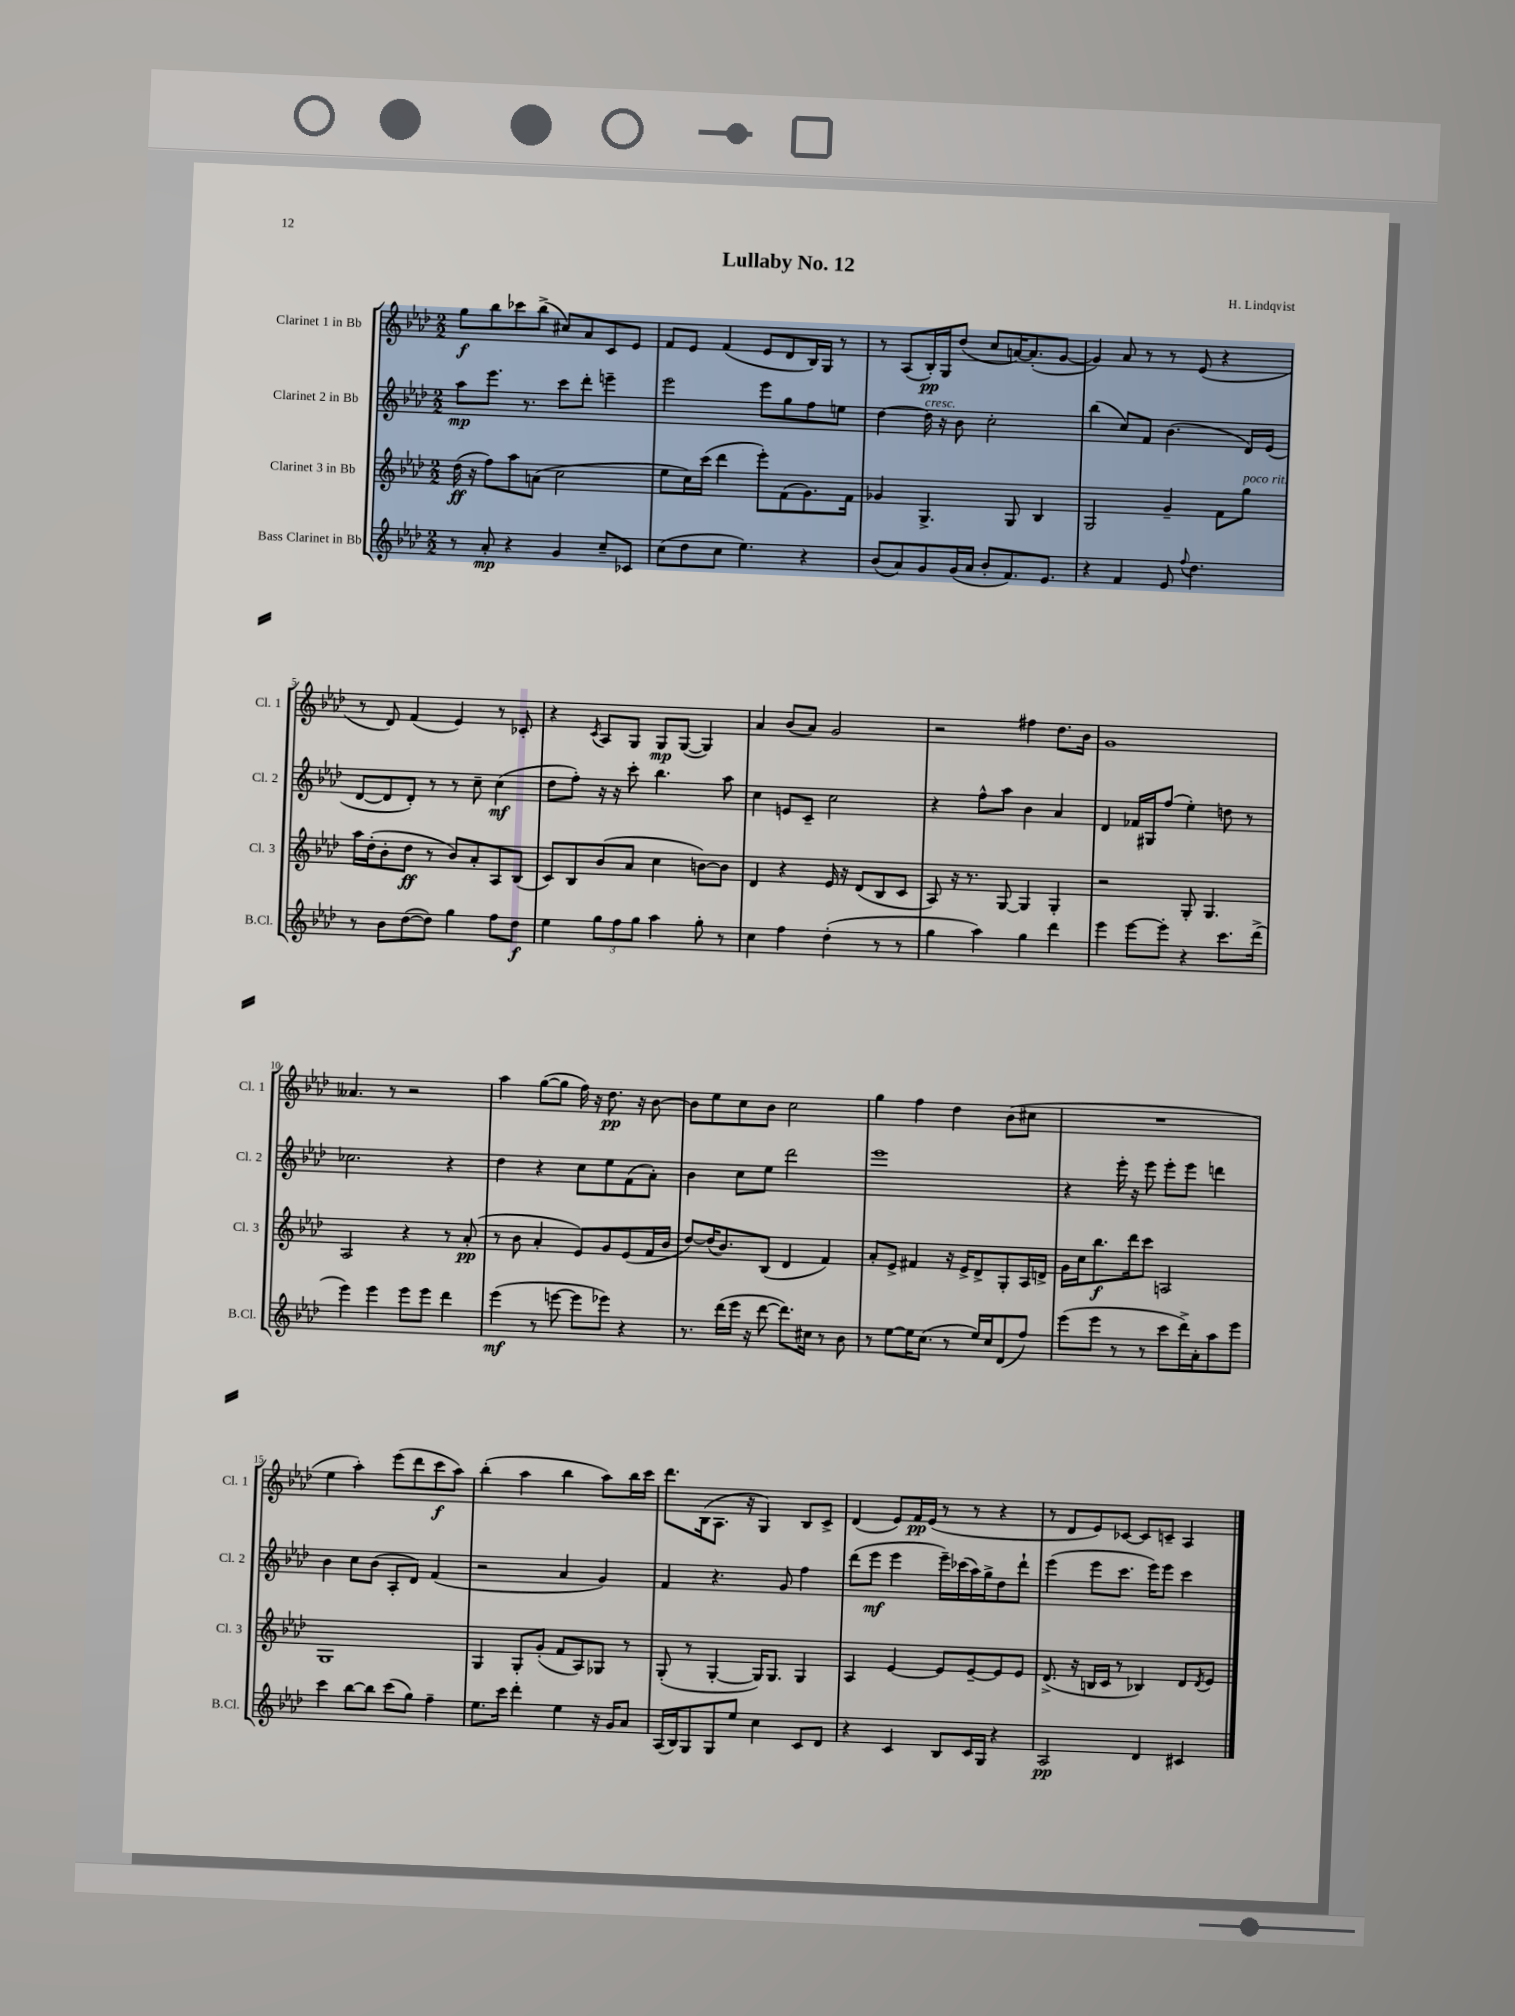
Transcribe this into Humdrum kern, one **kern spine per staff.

**kern	**kern	**kern	**kern
*staff4	*staff3	*staff2	*staff1
*clefG2	*clefG2	*clefG2	*clefG2
*k[b-e-a-d-]	*k[b-e-a-d-]	*k[b-e-a-d-]	*k[b-e-a-d-]
*M2/2	*M2/2	*M2/2	*M2/2
8r	(16dd-	8aa-	8gg
.	16r	.	.
8a-'	8ff)	8.eee-	8bb-
4r	8aa-	.	8ccc-
.	.	8.r	.
.	(8a	.	(8bb-^
4g	2cc	8ccc	8cc#)
.	.	8ddd-'	8a-
8cc~	.	4eee~	8c
8c-	.	.	8e-
=	=	=	=
(8cc	8ee-	2eee-	8f
8dd-	16cc)	.	8e-
.	(16ccc	.	.
8cc	4ddd-	.	(4f
4.ee-)	.	.	.
.	8eee-')	8eee-	8e-
.	(8f	8gg	8d-
4r	8.g)	8ff	16B-)
.	.	.	16G
.	.	8ee	8r
.	16f	.	.
=	=	=	=
(8b-	4g-	[4dd-	8r
8a-)	.	.	(8A-
8g	4.G^	16dd-]	16B-')
.	.	16r	16G
(16g	.	8b-	(8dd-
16a-	.	.	.
8b-'	.	2cc'	8cc
8.f)	8G	.	[16a)
.	.	.	(8.a']
.	4B-	.	.
8.e-	.	.	.
.	.	.	[8g
=	=	=	=
4r	2G	(4bb-	4g])
4f	.	8cc)	8a-
.	.	8f	8r
8e-	4g~	(4.b-	8r
8qqff	.	.	.
4.dd-	.	.	(8e-
.	8f	.	4r
.	8gg	16d-)	.
.	.	(16e-	.
=	=	=	=
8r	16aa-	[8d-	8r
.	(16dd-'	.	.
8b-	8b-'	8d-]	8d-)
([8dd-	8dd-	8d-')	(4f
8dd-])	8r	8r	.
4gg	8b-)	8r	4e-)
.	8a-'	8cc~	.
8ff	8A-	(4cc	8r
8dd-	(8B-	.	8c-'
=	=	=	=
4ee-	8c)	8dd-	4r
.	8B-	8ff')	.
.	.	.	8qc
12gg	(8b-	16r	8A-
.	.	16r	.
12ff	.	.	.
.	8a-	8ccc'	8G
12gg	.	.	.
4aa-	4cc	4.bb-	8G
.	.	.	([8G
8gg'	[8b)	.	4G])
8r	8b]	8aa-	.
=	=	=	=
4cc	4d-	4cc	4a-
4ff	4r	8e	(8b-
.	.	8c~	8a-)
(4dd-'	16e-	2cc	2g
.	16r	.	.
.	(8d-	.	.
8r	8B-	.	.
8r	8c	.	.
=	=	=	=
4gg	8A-)	4r	2r
.	16r	.	.
.	8.r	.	.
4aa-)	.	8ff^^	.
.	[8G	8aa-	.
4gg	4G]	4b-	4ff#
4ddd-	4G'	4a-	8.dd-
.	.	.	16b-
=	=	=	=
4eee-	2r	4d-	1g
[8eee-	.	16f-	.
.	.	16G#	.
8eee-']	.	(8ff	.
4r	8G'	4ee-')	.
.	4.G	.	.
8.ccc	.	8dd	.
.	.	8r	.
(16ddd-^	.	.	.
=	=	=	=
4eee-)	2A-	2.cc-	4.a--
4eee-	.	.	.
.	.	.	8r
8eee-	4r	.	2r
8eee-	.	.	.
4ddd-	8r	4r	.
.	(8a-'	.	.
=	=	=	=
(4eee-	8r	4dd-	4aa-
.	8b-	.	.
8r	4a-'	4r	([8gg
[8eee	.	.	8gg]
8eee]	8e-)	8cc	16ff)
.	.	.	16r
8eee-)	8g	8ee-	8.dd-
4r	(8e-	(8f	.
.	.	.	16r
.	16f	8a-')	[8b-
.	16b-	.	.
=	=	=	=
8.r	[8dd-)	4b-	8b-]
.	(16dd-]	.	8ee-
(16ddd-	8.b-)	.	.
16eee-	.	8cc	8cc
16r	.	.	.
[8ddd-	(8B-	8ee-	8b-
8.ddd-])	4d-	2ddd-	2cc
16cc#	.	.	.
8r	4f)	.	.
8b-	.	.	.
=	=	=	=
8r	8a-'	1eee-	4gg
[8ee-	8e-^	.	.
16ee-]	4f#	.	4ff
(8.cc	.	.	.
8r	16r	.	4dd-
.	16e-^	.	.
16ee-)	8d-^	.	.
16cc	.	.	.
(8d-	8G'	.	(8b-
8ff)	16A-	.	8cc#
.	16d^	.	.
=	=	=	=
(8eee-	16g	4r	1r
.	16cc	.	.
8eee-	8.bb-	.	.
8r	.	16eee-'	.
.	16ddd-	16r	.
8r	8ccc	8eee-	.
8ccc	2A	8eee-'	.
16ddd-^)	.	8eee-	.
16a-'	.	.	.
8aa-	.	4ddd	.
8eee-	.	.	.
=	=	=	=
4ccc	1G	4b-	4ee-
[8bb-	.	8cc	4aa-')
8bb-]	.	(8b-	.
(8ccc	.	8A-'	(8eee-
8gg)	.	8d-)	8ddd-
4ff~	.	(4f	8ccc
.	.	.	8aa-)
=	=	=	=
8.ee-	4G	2r	(4bb-'
16ccc	.	.	.
4ddd-'	8G'	.	4aa-
.	(8g'	.	.
4ee-	8f	4a-	4bb-
.	8A-)	.	.
16r	8G-	4g)	8aa-)
16g	.	.	.
8a-	8r	.	16bb-
.	.	.	16ccc
=	=	=	=
(16A-	(8G'	4f	8.ddd-
16B-)	.	.	.
8G	8r	.	.
.	.	.	(16B-
8G	[4G'	4.r	8.A-
8ee-	.	.	.
.	.	.	16r
4cc	16G])	.	4G)
.	8.G	.	.
.	.	8g	.
8c	4G	4ff	8B-
8d-	.	.	8c^
=	=	=	=
4r	4A-	(8ddd-	(4d-
.	.	8eee-	.
4c	[4e-	4eee-	8e-)
.	.	.	16f
.	.	.	(16e-
8B-	8e-]	16eee-~)	8r
.	.	(16ccc-	.
16c	[8e-~	16aa-)	8r
16G	.	16gg^	.
4r	8e-]	8dd-	4r
.	8e-	8ddd-`	.
=	=	=	=
2A-	(8.d-^	(4eee-	8r
.	.	.	8d-
.	16r	.	.
.	16B	8eee-	8e-)
.	16c	.	.
.	8r	8.ccc	[8c-
4d-	4B-)	.	8c-]
.	.	16eee-)	.
.	.	8eee-	8c~
4c#	8d-	4ccc	4A-
.	8qd-	.	.
.	8e-	.	.
==	==	==	==
*-	*-	*-	*-
